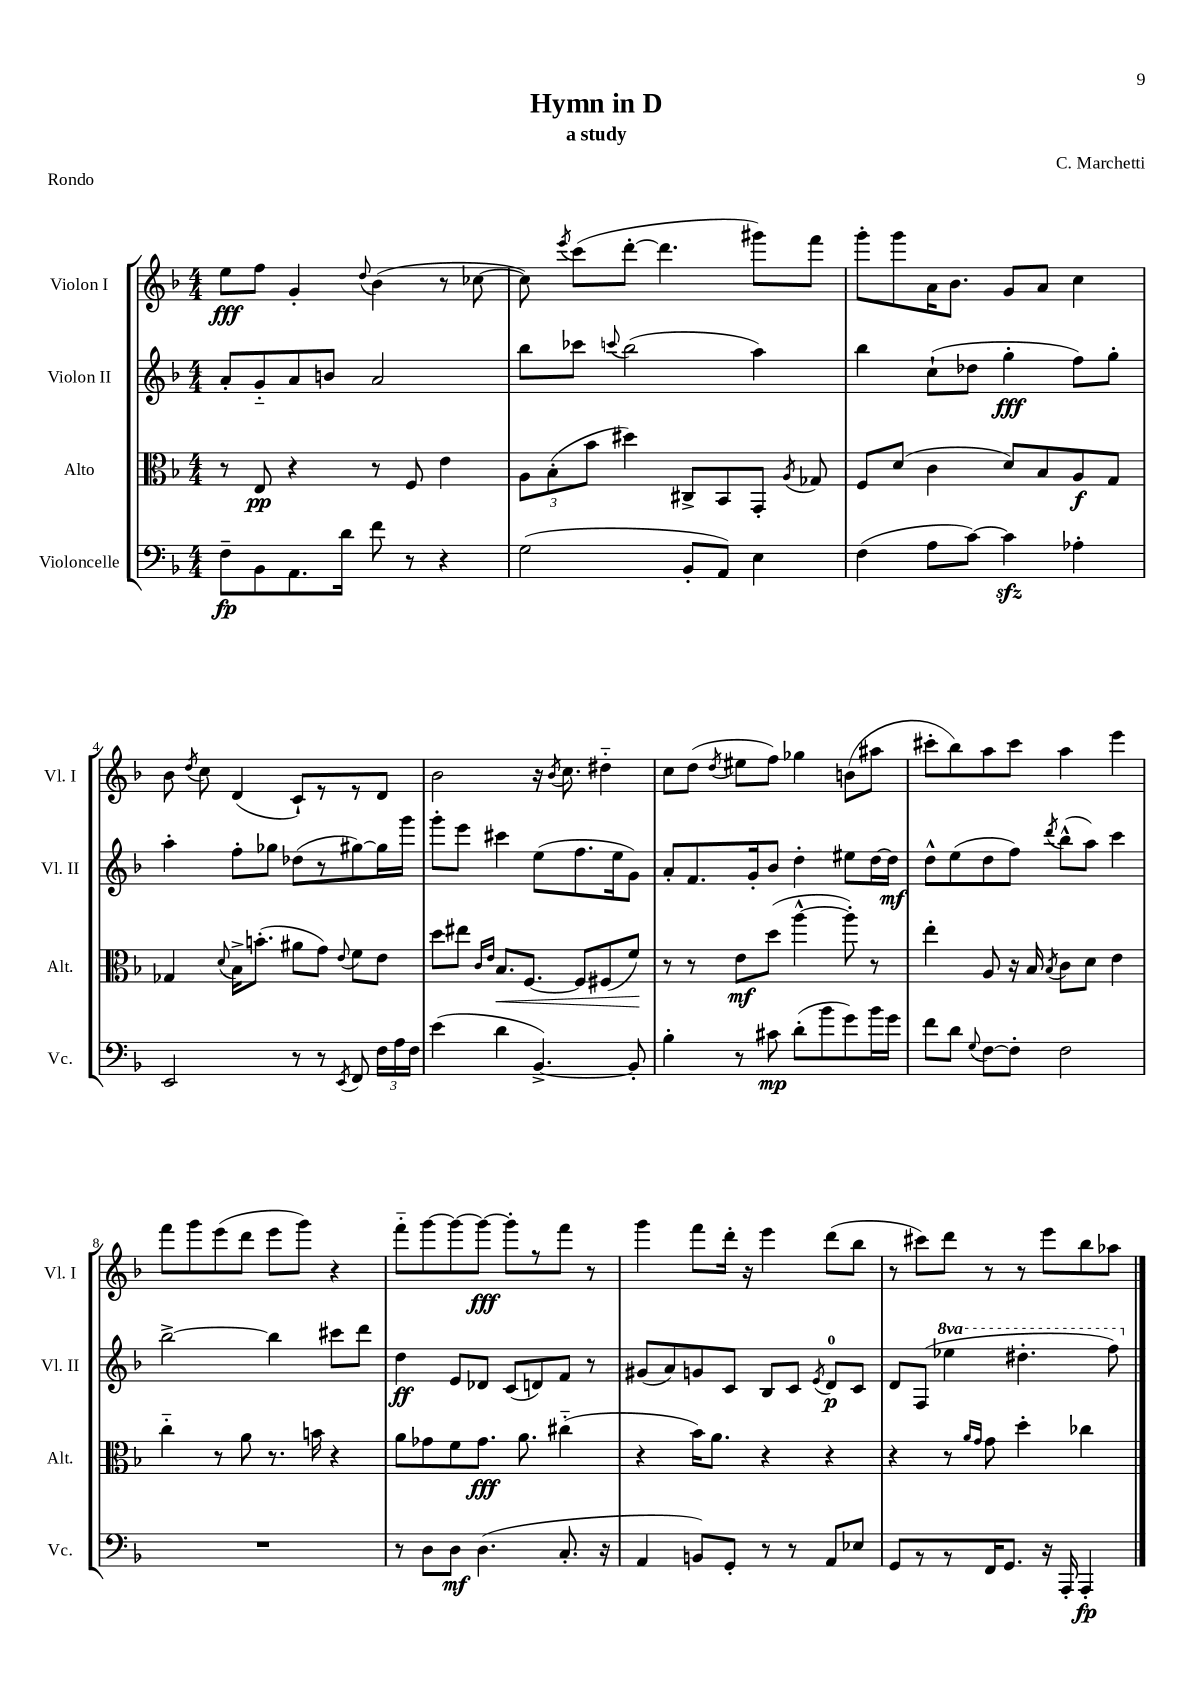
\header { title = "Hymn in D" composer = "C. Marchetti" subtitle = "a study" piece = "Rondo" }
<<
\new StaffGroup <<
\new Staff = "s0" \with { instrumentName = "Violon I" shortInstrumentName = "Vl. I" } {
    \clef treble \key f \major \numericTimeSignature \time 4/4
    \autoBeamOff e''8[\fff f''8] g'4-. \appoggiatura { d''8 } bes'4( r8 ces''8~ |
    ces''8) \acciaccatura { e'''8 } c'''8[( d'''8]~-. d'''4. gis'''8[) f'''8] |
    g'''8[-. g'''8 a'16 bes'8.] g'8[ a'8] c''4 |
    bes'8 \acciaccatura { d''8 } c''8 d'4( c'8[-!) r8 r8 d'8] |
    bes'2 r16 \acciaccatura { bes'8 } c''8. dis''4-_ |
    c''8[ d''8]( \acciaccatura { d''8 } eis''8[ f''8]) ges''4 b'8[( ais''8] |
    cis'''8[-. bes''8) a''8 cis'''8] a''4 e'''4 |
    f'''8[ g'''8 e'''8( d'''8] e'''8[ g'''8]) r4 |
    f'''8[-_ g'''8~ g'''8~ g'''8]~\fff g'''8[-. r8 f'''8] r8 |
    g'''4 f'''8[ d'''16]-. r16 e'''4 d'''8[( bes''8] |
    r8 cis'''8[) d'''8] r8 r8 e'''8[ bes''8 aes''8] \bar "|." |
}
\new Staff = "s1" \with { instrumentName = "Violon II" shortInstrumentName = "Vl. II" } {
    \clef treble \key f \major \numericTimeSignature \time 4/4 \set Staff.ottavationMarkups = #ottavation-simple-ordinals
    \autoBeamOff a'8[-. g'8-_ a'8 b'8] a'2 |
    bes''8[ ces'''8] \appoggiatura { c'''8 } bes''2( a''4) |
    bes''4 c''8[-!( des''8] g''4-.\fff f''8[) g''8]-. |
    a''4-. f''8[-. ges''8] des''8[( r8 gis''8~) gis''16 g'''16] |
    g'''8[-. e'''8] cis'''4 e''8[( f''8. e''16 g'8]) |
    a'8[-. f'8. g'16-. bes'8] d''4-. eis''8[ d''16~ d''16]\mf |
    d''8[-^ e''8( d''8 f''8]) \acciaccatura { d'''8 } bes''8[-^( a''8]) c'''4 |
    bes''2~-> bes''4 cis'''8[ d'''8] |
    d''4\ff e'8[ des'8] c'8[( d'8) f'8] r8 |
    gis'8[( a'8) g'8 c'8] bes8[ c'8] \acciaccatura { e'8 } d'8[-0\p c'8] |
    d'8[ f8]( \ottava #1 ees'''4 dis'''4.-. f'''8) \ottava #0 \bar "|." |
}
\new Staff = "s2" \with { instrumentName = "Alto" shortInstrumentName = "Alt." } {
    \clef alto \key f \major \numericTimeSignature \time 4/4
    \autoBeamOff r8 e8\pp r4 r8 f8 e'4 |
    \tuplet 3/2 { a8[ bes8-.( bes'8] } dis''4) cis8[-> bes,8 g,8]-. \acciaccatura { a8 } ges8 |
    f8[ d'8]( c'4 d'8[) bes8 a8\f g8] |
    ges4 \appoggiatura { d'8 } bes16[-> b'8.]-.( ais'8[ g'8]) \appoggiatura { e'8 } f'8[ e'8] |
    d''8[ eis''8] \grace { c'16[ e'16] } bes8.[\< f8.]~ f8[ fis8( f'8]\!) |
    r8 r8 e'8[\mf d''8]( a''4~-^ a''8-.) r8 |
    e''4-. a8 r16 bes16 \acciaccatura { bes8 } c'8[ d'8] e'4 |
    c''4-_ r8 a'8 r8. b'16 r4 |
    a'8[ ges'8 f'8 ges'8.]\fff a'8. cis''4-_( |
    r4 bes'16[) a'8.] r4 r4 |
    r4 r8 \grace { a'16[ g'16] } g'8 d''4-. ces''4 \bar "|." |
}
\new Staff = "s3" \with { instrumentName = "Violoncelle" shortInstrumentName = "Vc." } {
    \clef bass \key f \major \numericTimeSignature \time 4/4
    \autoBeamOff f8[--\fp bes,8 a,8. d'16] f'8 r8 r4 |
    g2( bes,8[-. a,8]) e4 |
    f4( a8[ c'8]~) c'4\sfz aes4-. |
    e,2 r8 r8 \acciaccatura { e,8 } f,8 \tuplet 3/2 { f16[ a16 f16] } |
    e'4( d'4 bes,4.~->) bes,8-. |
    bes4-. r8 cis'8\mp d'8[-.( bes'8 g'8) bes'16 g'16] |
    f'8[ d'8] \appoggiatura { g8 } f8[~ f8]-. f2 |
    R1 |
    r8 d8[ d8]\mf d4.( c8.-. r16 |
    a,4 b,8[) g,8]-. r8 r8 a,8[ ees8] |
    g,8[ r8 r8 f,16 g,8.] r16 a,,16-. a,,4-.\fp \bar "|." |
}
>>
>>
